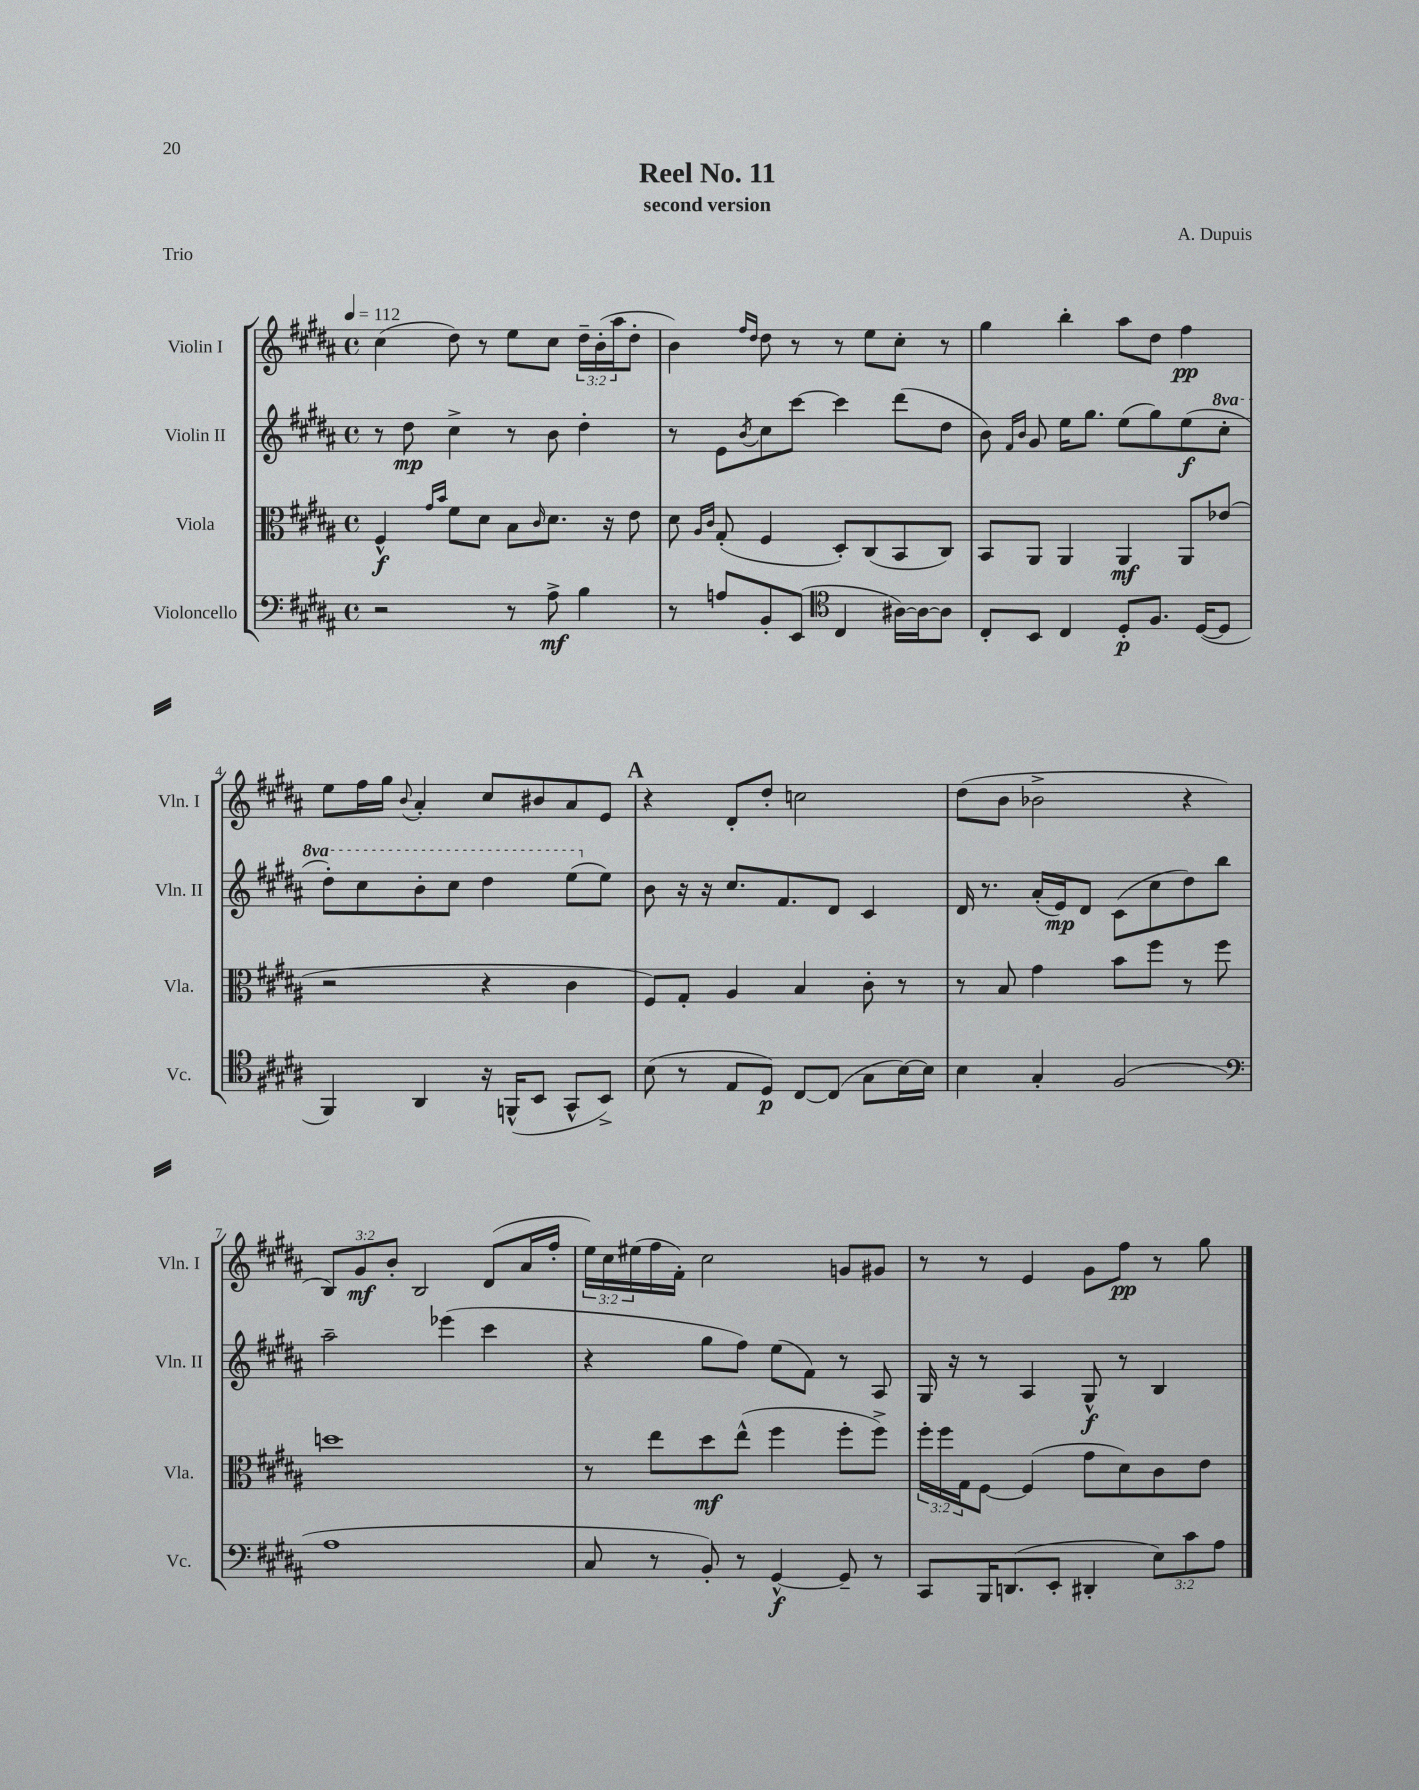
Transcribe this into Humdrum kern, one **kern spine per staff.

**kern	**kern	**kern	**kern
*staff4	*staff3	*staff2	*staff1
*clefF4	*clefC3	*clefG2	*clefG2
*k[f#c#g#d#a#]	*k[f#c#g#d#a#]	*k[f#c#g#d#a#]	*k[f#c#g#d#a#]
*M4/4	*M4/4	*M4/4	*M4/4
*met(c)	*met(c)	*met(c)	*met(c)
*MM112	*MM112	*MM112	*MM112
2r	4F#^^/	8r	(4cc#\
.	.	8dd#\	.
.	16qqg#/LL	.	.
.	16qqb/JJ	.	.
.	8f#\L	4cc#^\	8dd#\)
.	8d#\J	.	8r
8r	8B\L	8r	8ee\L
.	16qqc#/	.	.
8A#^\	8.d#\J	8b\	8cc#\J
4B\	.	4dd#'\	24dd#~\LL
.	.	.	(24b'\
.	16r	.	.
.	.	.	24aa#\J
.	8e\	.	8dd#'\J
=	=	=	=
8r	8d#\	8r	4b\)
.	16qqA#/LL	.	.
.	16qqc#/JJ	.	.
8A/L	(8G#'/	8e\L	.
.	.	.	16qqff#/LL
.	.	8qb/	16qqdd#/JJ
8BB'/	4F#/	8cc#\	8dd#\
(8EE/J	.	[8ccc#\J	8r
*clefC4	*	*	*
4C#/	8D#'/L)	4ccc#\]	8r
.	(8C#/	.	8ee\L
[16A#\LL)	8BB/	(8ddd#\L	8cc#'\J
16A#\_J	.	.	.
8A#\]J	8C#/J)	8dd#\J	8r
=	=	=	=
8C#'/L	8BB/L	8b\)	4gg#\
.	.	16qqf#/LL	.
.	.	16qqb/JJ	.
8BB/J	8AA#/J	8g#/	.
4C#/	4AA#/	16ee\LK	4bb'\
.	.	8.gg#\J	.
8D#'/L	4AA#/	(8ee\L	8aa#\L
8.F#/J	.	8gg#\)	8dd#\J
.	8AA#/L	(8ee\	4ff#\
([16D#/LK	.	.	.
8D#/]J	(8e-/J	8ccc#'\J	.
=	=	=	=
4FF#/)	2r	8ddd#'\L)	8ee\L
.	.	8ccc#\	16ff#\L
.	.	.	16gg#\JJ
.	.	.	8qqb/
4AA#/	.	8bb'\	4a#'/
.	.	8ccc#\J	.
16r	4r	4ddd#\	8cc#/L
(16FF^^/LK	.	.	.
8BB/J	.	.	8b#/
8GG#^^/L	4c#\	(8eee\L	8a#/
8BB^/J)	.	8ee\J)	8e/J
=	=	=	=
(8B\	8F#/L)	8b\	4r
8r	8G#'/J	16r	.
.	.	16r	.
8E/L	4A#/	8.cc#/L	8d#'/L
8D#/J)	.	.	8dd#'/J
.	.	8.f#/	.
[8C#/L	4B/	.	2cc\
(8C#/]J	.	8d#/J	.
8G#\L	8c#'\	4c#/	.
[16B\L)	8r	.	.
16B\]JJ	.	.	.
=	=	=	=
4B\	8r	16d#/	(8dd#\L
.	.	8.r	.
.	8B/	.	8b\J
4G#'/	4g#\	(16a#'/LL	2b-^\
.	.	16e/J)	.
.	.	8d#/J	.
(2F#/	8b\L	(8c#\L	.
.	8ff#\J	8cc#\	.
.	8r	8dd#\)	4r
.	8ff#\	8bb\J	.
=	=	=	=
*clefF4	*	*	*
1A#	1dd	2aa#~\	12B/L)
.	.	.	12g#/
.	.	.	12b'/J
.	.	.	2B/
.	.	(4eee-\	.
.	.	4ccc#\	(8d#/L
.	.	.	16a#/L
.	.	.	16ff#'/JJ
=	=	=	=
8C#/	8r	4r	24ee\LL)
.	.	.	24cc#\
.	.	.	(24ee#\
8r	8ee\L	.	16ff#\
.	.	.	16f#'\JJ)
8BB'/)	8dd#\	8gg#\L	2cc#\
8r	(8ee^^\J	8ff#\J)	.
[4GG#^^/	4ff#\	(8ee\L	.
.	.	8f#\J)	.
8GG#~/]	8ff#'\L	8r	8g/L
8r	8ff#^\J)	8A#/	8g#/J
=	=	=	=
8CC#/L	24ff#'\LL	16G#/	8r
.	24ff#\	.	.
.	.	16r	.
.	24G#\J	.	.
16BBB/K	[8F#\J	8r	8r
(8.DD/	.	.	.
.	(4F#/]	4A#/	4e/
8EE'/J	.	.	.
4DD#'/	8g#\L	8G#^^/	8g#\L
.	8d#\)	8r	8ff#\J
12E\L)	8c#\	4B/	8r
12c#\	.	.	.
.	8e\J	.	8gg#\
12A#\J	.	.	.
==	==	==	==
*-	*-	*-	*-
